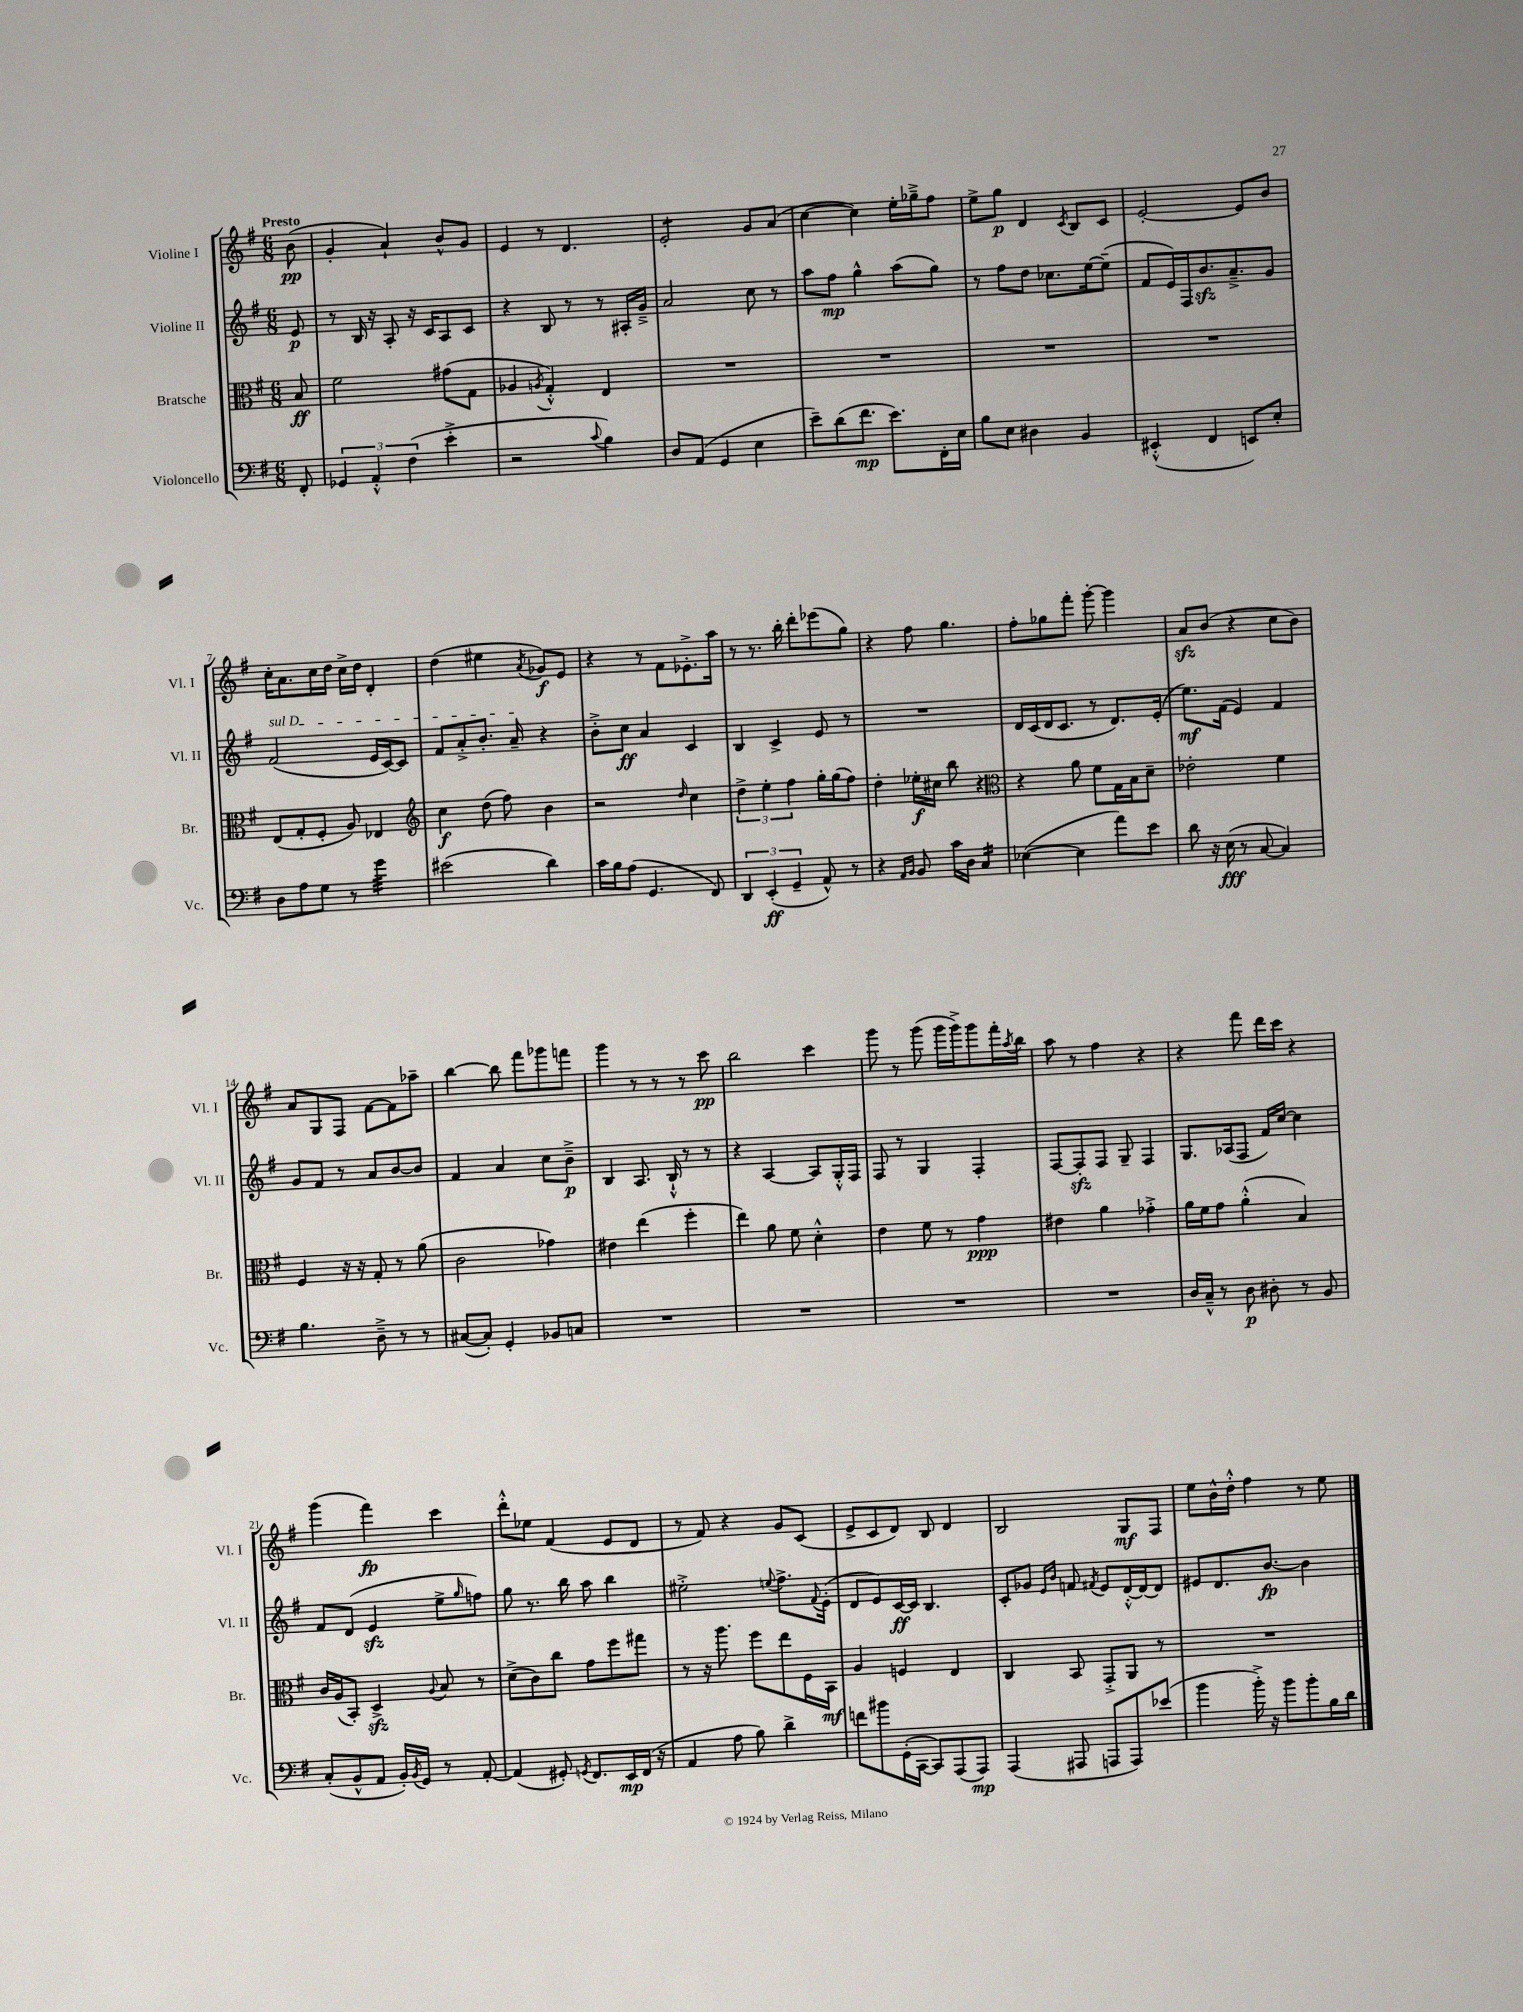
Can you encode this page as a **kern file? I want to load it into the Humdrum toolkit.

**kern	**kern	**kern	**kern
*staff4	*staff3	*staff2	*staff1
*clefF4	*clefC3	*clefG2	*clefG2
*k[f#]	*k[f#]	*k[f#]	*k[f#]
*M6/8	*M6/8	*M6/8	*M6/8
8FF#'	8B	8e	(8b
=	=	=	=
6GG-	2f#	8r	4g'
.	.	16B	.
6AA'^^	.	.	.
.	.	16r	.
.	.	8A'	4a`)
(6F#	.	.	.
.	.	16r	.
.	.	16c	.
4e'^	(8g#	8A	8b^^
.	8G	8c	8g
=	=	=	=
2r	4A-	4r	4e
.	8qA	.	.
.	4G'^^)	8B	8r
.	.	8r	4.d
8qqc	.	.	.
4B)	4E	8r	.
.	.	16A#'	.
.	.	16g~^	.
=	=	=	=
8D	2.r	2a	2e'
(8AA	.	.	.
4GG	.	.	.
4E	.	8cc	8g
.	.	8r	(8a
=	=	=	=
8e~)	2.r	8aa	[4cc
(8d	.	8ff#	.
8.f#	.	4gg^^	4cc])
8.e)	.	.	.
.	.	(8aa	16ee'
.	.	.	16gg-~^
16FF#'	.	8gg)	8ff#
16E	.	.	.
=	=	=	=
8B	2.r	8r	8ee^
8E	.	8ff#	8gg
4D#	.	8dd	4d
.	.	8.cc-	.
.	.	.	8qc
4BB	.	.	8B
.	.	[16ee	.
.	.	(8ee~]	8c
=	=	=	=
(4EE#'^^	2.r	8f#	[2e'
.	.	16e)	.
.	.	16F#	.
4FF#	.	8.b	.
.	.	8.a~^	.
8EE)	.	.	8e]
8E'	.	8g	8b
=	=	=	=
8D	(8E	(2f#	16cc'
.	.	.	8.a
8A	8G'	.	.
8G	8F#'	.	16cc
.	.	.	16dd
8r	8A)	.	16cc^
.	.	.	16dd
4g	4E-	16e	4d'
.	.	[16c)	.
.	.	8c]	.
=	=	=	=
*	*clefG2	*	*
(2e#	4cc	8f#	(4dd
.	.	8a'^	.
.	(8dd	8.b'	4ee#
.	8ff#)	.	.
.	.	16a~	.
.	.	.	8qa
4d)	4b	4r	8g-)
.	.	.	8e
=	=	=	=
16c	2r	8b'^	4r
16B	.	.	.
(8A	.	8cc	.
4.GG	.	4a	8r
.	.	.	8f#
.	16qqdd	.	.
.	4cc	4c	8.e-'^
8FF#)	.	.	.
.	.	.	16aa
=	=	=	=
6DD	6dd^	4B	8r
.	.	.	8.r
(6EE'	6ee'	.	.
.	.	4c^	.
.	.	.	16bb'
6GG~	6ff#	.	.
.	.	.	8ddd'
8AA^^)	16gg'	8e	(8eee-
.	(16gg	.	.
8r	8ff#)	8r	8gg)
=	=	=	=
4r	4dd'	2.r	4r
16qqAA	.	.	.
16qqBB	.	.	.
8BB	16ee-'	.	8ff#
.	16cc#	.	.
16c	8bb	.	4.gg
16D	.	.	.
4C	4r	.	.
=	=	=	=
*	*clefC3	*	*
([4E-	4r	16d	8ff#'
.	.	(16c	.
.	.	16d	8gg-
.	.	8.c	.
4E-]	8a	.	8fff#'
.	8f#	8r	[8ggg'
8a)	16G	8.d)	4ggg]
.	16B	.	.
8e	8d~	.	.
.	.	(16e'	.
=	=	=	=
8d	2e-'	8.ee)	8a
16r	.	.	(8b
(16E	.	(16f#	.
8r	.	4e)	4r
[8C	.	.	.
4C])	4f#	4f#	8cc
.	.	.	8b)
=	=	=	=
4.B	4F#	8g	8a
.	.	8f#	8G
.	16r	8r	8F#
.	16r	.	.
8D~^	8G'	8a	[8f#
8r	8r	[8b	8f#]
8r	(8a	8b]	8aa-~
=	=	=	=
([8C#	2c	4f#	[4bb
8C#'])	.	.	.
4GG'	.	4a	8bb]
.	.	.	8fff#
8BB-	4g-)	8cc	8ggg-
8C	.	8b~^	8fff
=	=	=	=
2.r	4e#	4B	4ggg
.	(4ee	8.A	8r
.	.	.	8r
.	.	16B`^^	.
.	4ff#'	8r	8r
.	.	8r	8ccc
=	=	=	=
2.r	4ee)	4r	2bb
.	8a	[4A	.
.	8f#	.	.
.	4d'^^	8A]	4ccc
.	.	16G'^^	.
.	.	16F#	.
=	=	=	=
2.r	4e	8F#	8ggg
.	.	8r	8r
.	8f#	4G	(8ggg
.	8r	.	16ggg
.	.	.	16ggg^)
.	4g	4F#'	8ggg
.	.	.	16fff#'
.	.	.	8qaa
.	.	.	16bb
=	=	=	=
2.r	4e#	[8F#	8aa
.	.	8F#']	8r
.	4a	8F#	4ff#
.	.	8G~	.
.	4g-'^	4F#	4r
=	=	=	=
16D	16a	8.G	4r
16C~^^	16f#	.	.
8r	8g	.	.
.	.	(16A-	.
8D	(4a'^^	8F#	8fff#
8D#'	.	16f#)	16ddd
.	.	[16cc	16ccc
8r	4B)	4cc]	4r
8BB	.	.	.
=	=	=	=
(8C'	16c	8f#	(4ggg
.	(16A	.	.
8BB^^	8BB')	(8d	.
8AA	4D^	4e	4fff#)
16BB')	.	.	.
8qBB	.	.	.
16GG	.	.	.
.	8qqA	.	.
8r	8B	8ee^	4ccc
.	.	16qqgg	.
[8AA'	8r	8ff)	.
=	=	=	=
(4AA]	(8d^	8gg	8ddd'^^
.	8c)	8.r	8ee-
8GG#')	8cc	.	(4f#
.	.	16bb	.
8qGG	.	.	.
8.FF#	8g	8aa	.
.	8ff#	4bb	8e
16EE	.	.	.
(16FF#	8gg#	.	8d
16r	.	.	.
=	=	=	=
4AA	8r	2ee#'^	8r
.	16r	.	8f#)
.	8.aa	.	.
8A	.	.	4r
8B)	8ff#	.	.
.	.	8qqee	.
4d^	8ee	8.ff#^	8g
.	16F#	.	(8c
.	.	8qqf#	.
.	16BB	(16e'	.
=	=	=	=
8f	4A	8d	8e^
8b#	.	8e)	8c
(16GG'	4F	[16c	8d)
[16CC	.	16c]	.
8CC])	.	4.B	8B
(8AAA	4E	.	4d
8AAA)	.	.	.
=	=	=	=
(4AAA	4C	8c'	2B
.	.	8g-	.
.	.	16qqe	.
.	.	16qqb	.
8AAA#	8BB	8f	.
.	.	8qf#	.
8AAA	8GG'^	8e	.
8AAA)	8AA	[16d'^^	8G
.	.	16d_	.
(8e-	8r	8d]	8F#
=	=	=	=
4b	2.r	8e#	8ee
.	.	8.d	16b^^
.	.	.	16dd'^^
16b'^)	.	.	4ff#
16r	.	[8.b	.
8b	.	.	.
8b'	.	4b]	8r
16B	.	.	8ee
16d	.	.	.
==	==	==	==
*-	*-	*-	*-
